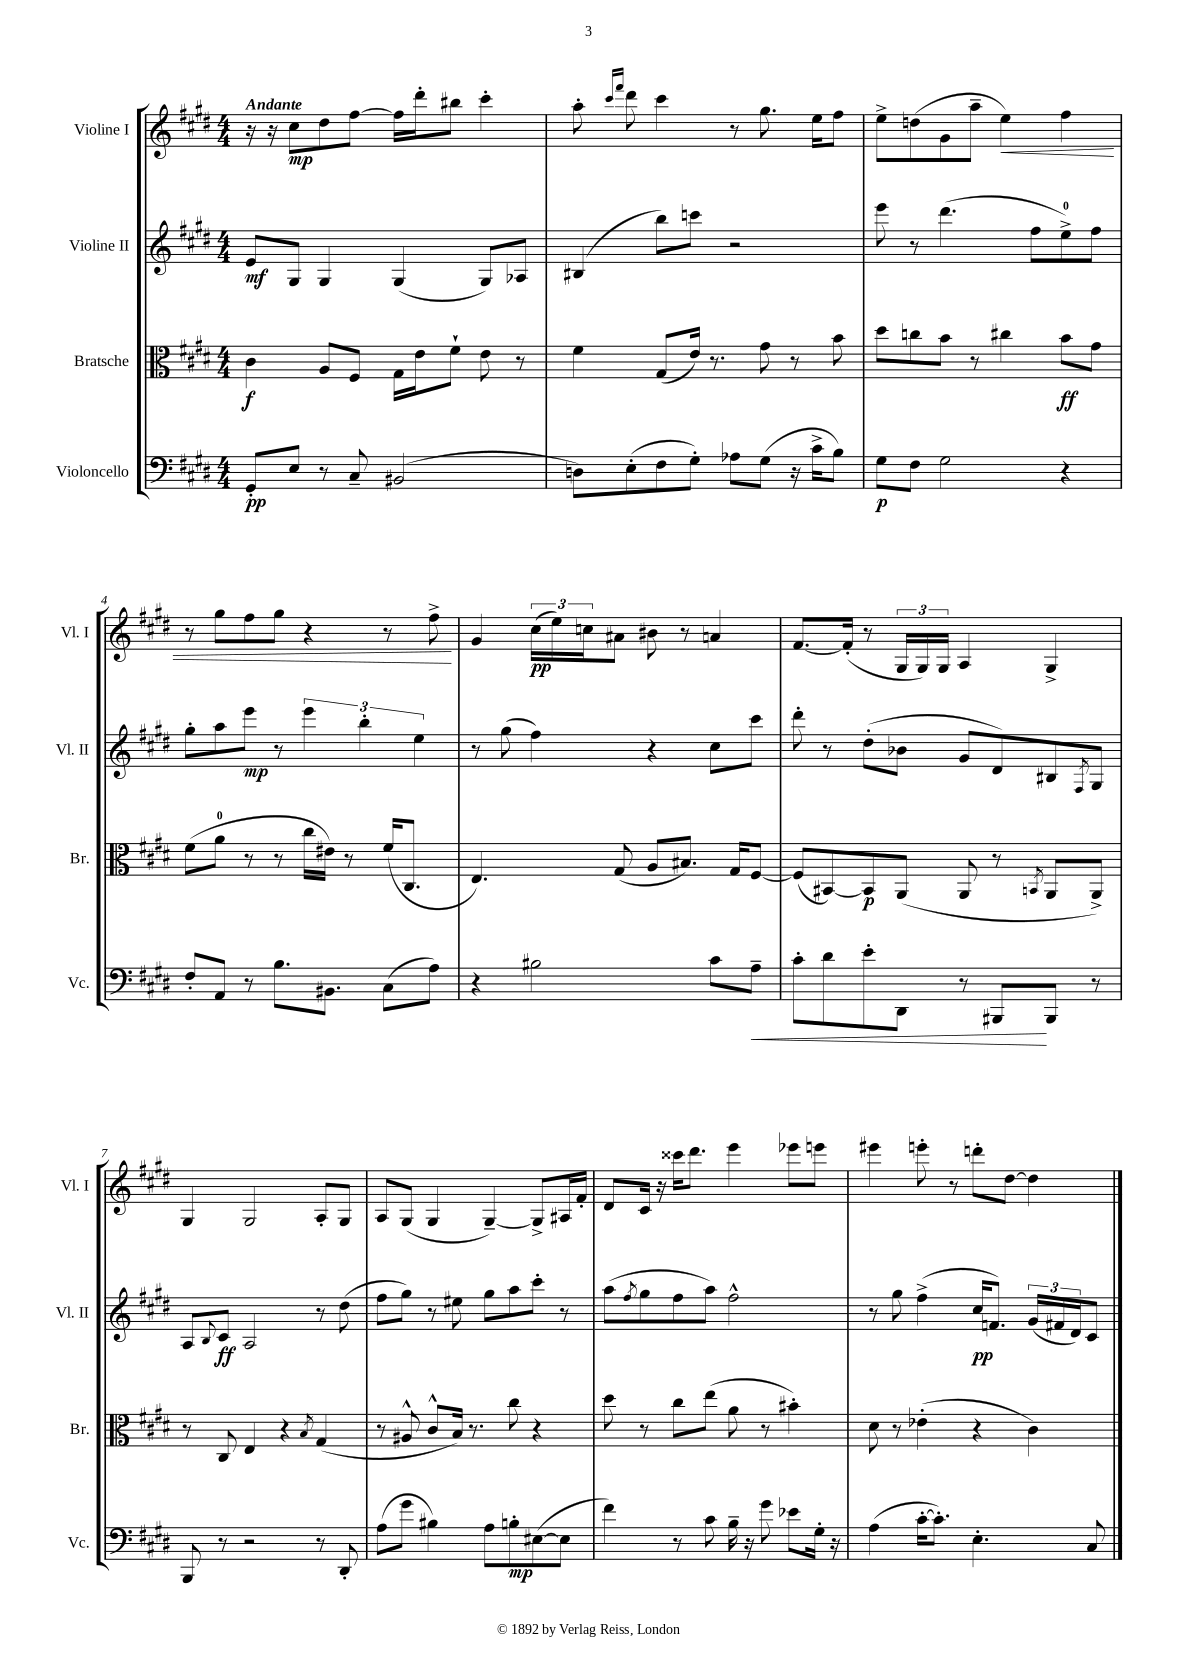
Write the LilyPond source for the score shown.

<<
\new StaffGroup <<
\new Staff = "s0" \with { instrumentName = "Violine I" shortInstrumentName = "Vl. I" } {
    \clef treble \key e \major \numericTimeSignature \time 4/4 \tempo "Andante"
    r16 r16 cis''8\mp dis''8 fis''8~ fis''16 dis'''16-. bis''8 cis'''4-. |
    a''8-. \grace { cis'''16 fis'''16 } dis'''8 cis'''4 r8 gis''8. e''16 fis''8 |
    e''8-> d''8( gis'8 a''8-- e''4\<) fis''4 |
    r8 gis''8 fis''8 gis''8 r4 r8 fis''8->\! |
    gis'4 \tuplet 3/2 { cis''16\pp( e''16) c''16 } ais'8 bis'8 r8 a'4 |
    fis'8.~ fis'16-.( r8 \tuplet 3/2 { gis16 gis16) gis16 } a4 gis4-> |
    gis4 gis2 a8-. gis8 |
    a8 gis8( gis4 gis4~--) gis8-> ais16 fis'16-. |
    dis'8 cis'16 r16 cisis'''16 dis'''8. e'''4 ees'''8 e'''8 |
    eis'''4 e'''8-. r8 d'''8-. dis''8~ dis''4 \bar "|." |
}
\new Staff = "s1" \with { instrumentName = "Violine II" shortInstrumentName = "Vl. II" } {
    \clef treble \key e \major \numericTimeSignature \time 4/4
    e'8\mf gis8 gis4 gis4( gis8) aes8 |
    bis4( b''8) c'''8 r2 |
    e'''8 r8 dis'''4.( fis''8 e''8-0->) fis''8 |
    gis''8-. a''8 e'''8\mp r8 \tuplet 3/2 { e'''4 b''4-. e''4 } |
    r8 gis''8( fis''4) r4 cis''8 cis'''8 |
    dis'''8-. r8 dis''8-.( bes'8 gis'8 dis'8) bis8 \acciaccatura { fis8 } gis8 |
    a8 \appoggiatura { b8 } cis'8\ff a2 r8 dis''8( |
    fis''8 gis''8) r8 eis''8 gis''8 a''8 cis'''8-. r8 |
    a''8( \acciaccatura { fis''8 } gis''8 fis''8 a''8) fis''2-^ |
    r8 gis''8 fis''4->( cis''16\pp f'8.) \tuplet 3/2 { gis'16( fis'16 dis'16) } cis'8 \bar "|." |
}
\new Staff = "s2" \with { instrumentName = "Bratsche" shortInstrumentName = "Br." } {
    \clef alto \key e \major \numericTimeSignature \time 4/4
    cis'4\f a8 fis8 gis16 e'16 fis'8-! e'8 r8 |
    fis'4 gis8( e'16) r8. gis'8 r8 b'8 |
    dis''8 c''8 b'8 r8 cis''4 b'8\ff gis'8 |
    fis'8( a'8-0 r8 r8 cis''16 eis'16) r8 fis'16( cis8. |
    e4.) gis8( a8 bis8.) gis16 fis8~ |
    fis8( bis,8~) bis,8\p a,8( a,8 r8 \acciaccatura { b,8 } a,8 a,8->) |
    r8 cis8 e4 r4 \acciaccatura { b8 } gis4( |
    r8 ais8-^ cis'8-^ b16) r8. cis''8 r4 |
    dis''8 r8 cis''8 e''8( a'8 r8 bis'4-.) |
    dis'8 r8 ees'4-.( r4 cis'4) \bar "|." |
}
\new Staff = "s3" \with { instrumentName = "Violoncello" shortInstrumentName = "Vc." } {
    \clef bass \key e \major \numericTimeSignature \time 4/4
    gis,8-.\pp e8 r8 cis8-- bis,2( |
    d8) e8-.( fis8 gis8-.) aes8 gis8( r16 cis'16-> b8) |
    gis8\p fis8 gis2 r4 |
    fis8-. a,8 r8 b8. bis,8. cis8( a8) |
    r4 bis2 cis'8 a8--\< |
    cis'8-. dis'8 e'8-. dis,8 r8 bis,,8\! bis,,8 r8 |
    b,,8 r8 r2 r8 dis,8-. |
    a8( gis'8 bis4) a8 b8-.\mp eis8~( eis8 |
    fis'4) r8 cis'8 b16-- r16 gis'8 ees'8 gis16-. r16 |
    a4( cis'16~-. cis'8.-.) e4.-. cis8 \bar "|." |
}
>>
>>
